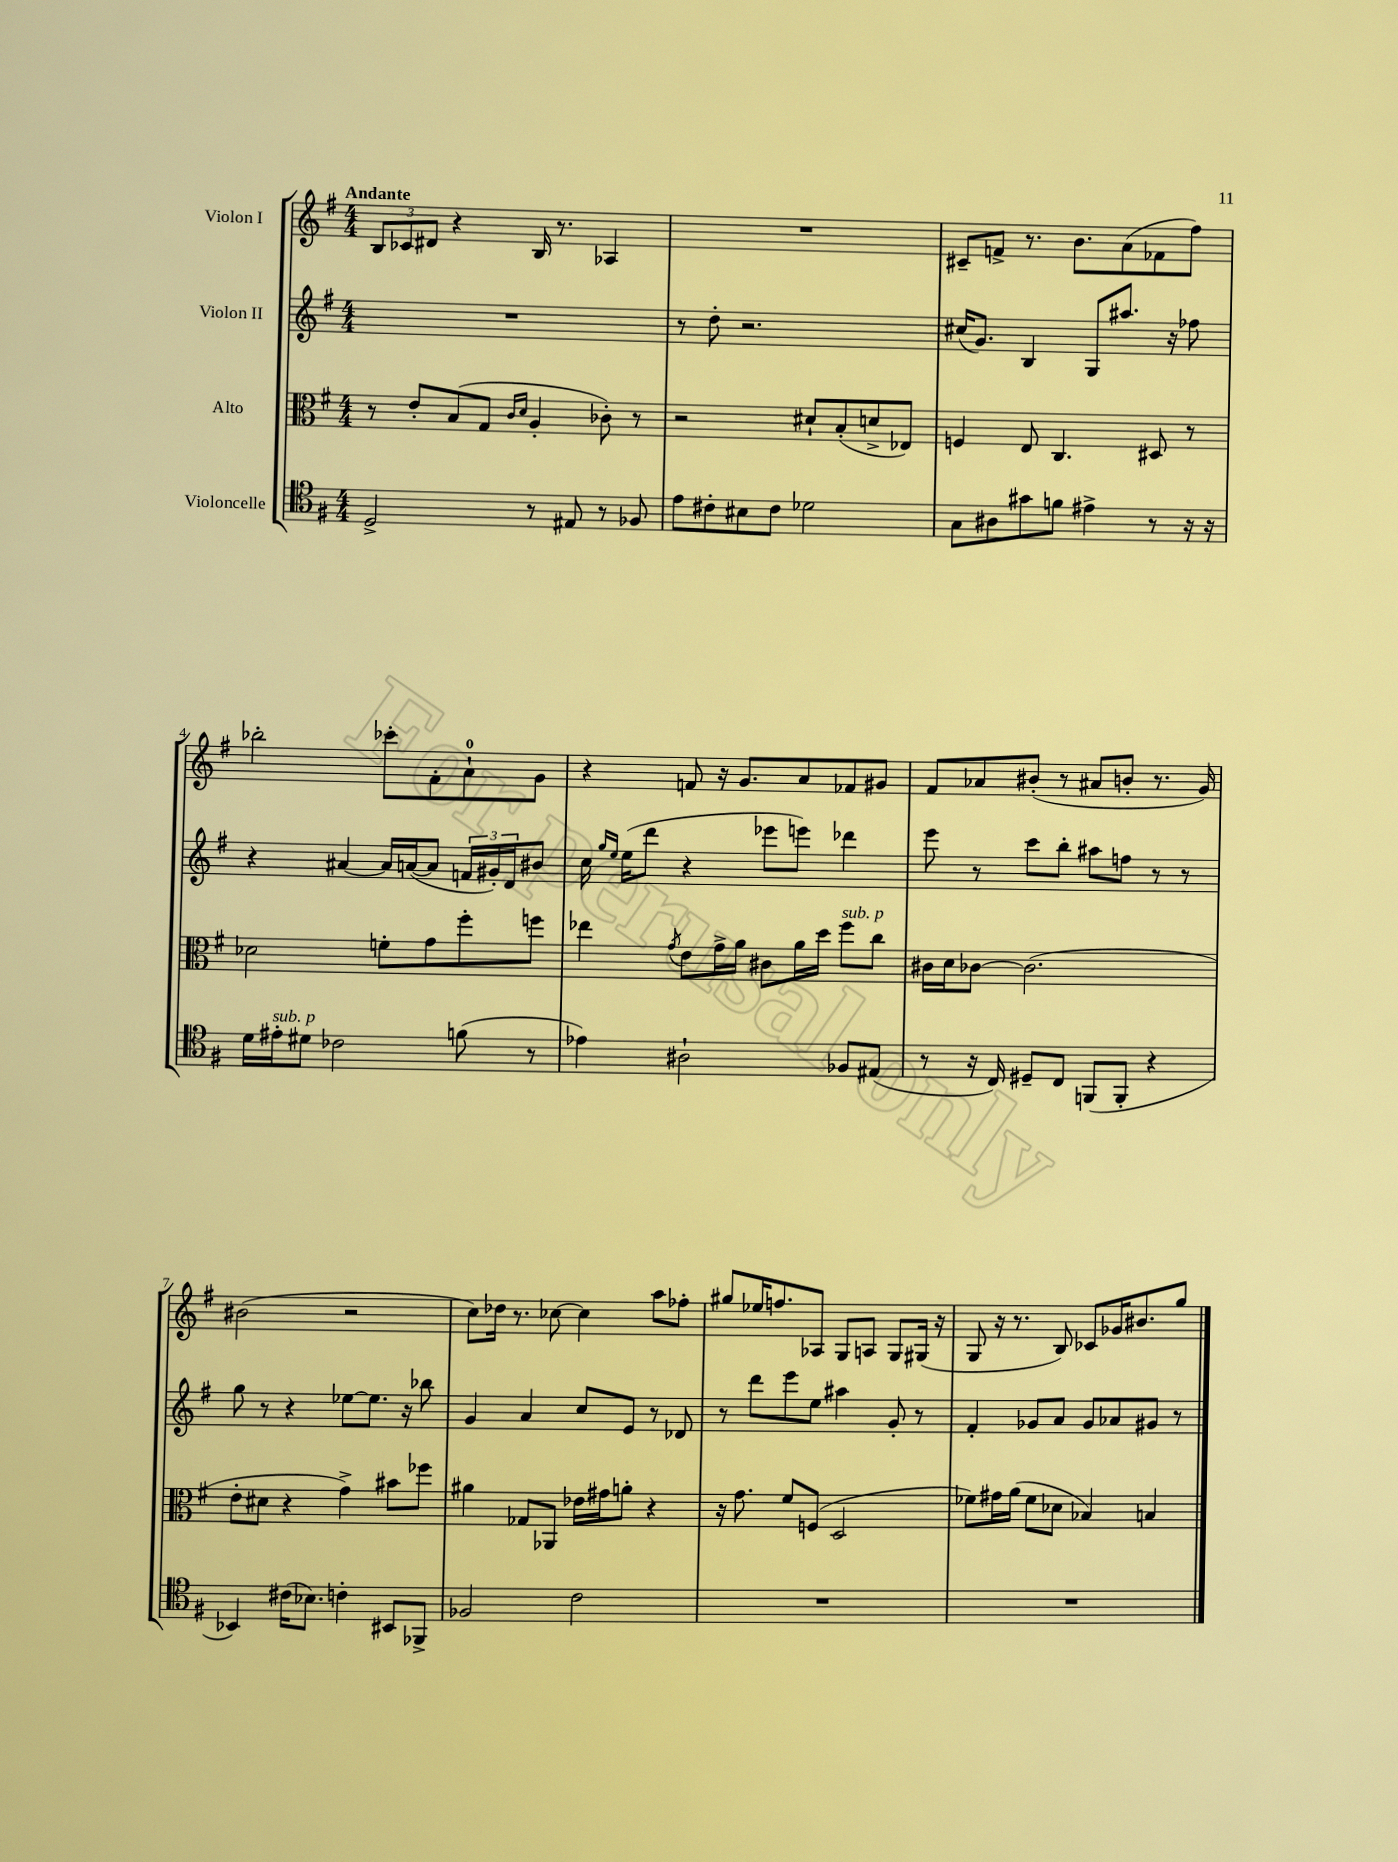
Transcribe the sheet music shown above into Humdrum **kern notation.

**kern	**kern	**kern	**kern
*staff4	*staff3	*staff2	*staff1
*clefC4	*clefC3	*clefG2	*clefG2
*k[f#]	*k[f#]	*k[f#]	*k[f#]
*M4/4	*M4/4	*M4/4	*M4/4
2D^	8r	1r	12B
.	.	.	12c-
.	8e'	.	.
.	.	.	12d#
.	(8B	.	4r
.	8G	.	.
.	16qqc	.	.
.	16qqd	.	.
8r	4A'	.	16B
.	.	.	8.r
8E#	.	.	.
8r	8c-')	.	4A-
8F-	8r	.	.
=	=	=	=
8e	2r	8r	1r
8c#'	.	8dd'	.
8B#	.	2.r	.
8c#	.	.	.
2d-	8d#`	.	.
.	(8B'	.	.
.	8d^	.	.
.	8E-)	.	.
=	=	=	=
8G	4F	(16cc#	8c#~
.	.	8.g)	.
8A#	.	.	8f^
8g#	8E	4B	8.r
8f	4.C	.	.
.	.	.	8.b
4e#^	.	8G	.
.	.	8.aa#	(8a
8r	8D#	.	8f-
.	.	16r	.
16r	8r	8ff-	8ff#)
16r	.	.	.
=	=	=	=
16d	2d-	4r	2bb-'
16e#'	.	.	.
8d#	.	.	.
2c-	.	[4a#	.
.	8f'	16a#]	8ccc-'
.	.	([16a	.
.	8g	8a]	8f#'
(8f	8ff#'	24f	8a`
.	.	24g#')	.
.	.	24d	.
8r	8ff	8b#	8g
=	=	=	=
4e-)	4ee-	16cc	4r
.	.	16qqgg	.
.	.	16qqee	.
.	.	(16ee	.
.	.	8ddd	.
.	8qg	.	.
2A#`	8e	4r	8f
.	16g^	.	16r
.	16a	.	8.g
.	8c#	8eee-	.
.	16a	8eee)	8a
.	16dd	.	.
8F-	8ff#	4ddd-	8f-
(8E#	8cc	.	8g#
=	=	=	=
8r	16c#	8eee	8f#
.	16d	.	.
16r	[8c-	8r	8a-
16C)	.	.	.
8D#~	(2.c-]	8ccc	(8b#'
8C	.	8bb'	8r
(8FF	.	8aa#	8a#
8FF'	.	8ff	8b'
4r	.	8r	8.r
.	.	8r	.
.	.	.	16g)
=	=	=	=
4BB-)	8e'	8gg	(2b#
.	8d#	8r	.
(16c#	4r	4r	.
8.B-)	.	.	.
4c'	4g^)	[8ee-	2r
.	.	8.ee-]	.
8BB#	8b#	.	.
.	.	16r	.
8FF-^	8ff-	8bb-	.
=	=	=	=
2F-	4a#	4g	8cc)
.	.	.	16dd-
.	.	.	8.r
.	8G-	4a	.
.	8AA-	.	[8cc-
2c	16e-	8cc	4cc-]
.	16g#	.	.
.	8a'	8e	.
.	4r	8r	8aa
.	.	8d-	8ff-'
=	=	=	=
1r	16r	8r	8gg#
.	8.g	.	.
.	.	8ddd	16ee-
.	.	.	8.ff
.	8f#	8eee	.
.	(8F	8ee	8A-
.	2D	4aa#	8G
.	.	.	8A
.	.	8g'	8G
.	.	8r	(16G#
.	.	.	16r
=	=	=	=
1r	8f-)	4f#'	8G
.	16g#	.	16r
.	(16a	.	8.r
.	8f-	8g-	.
.	8d-	8a	8B)
.	4B-)	8g-	8c-
.	.	8a-	16g-
.	.	.	8.b#
.	4B	8g#	.
.	.	8r	8gg
==	==	==	==
*-	*-	*-	*-
